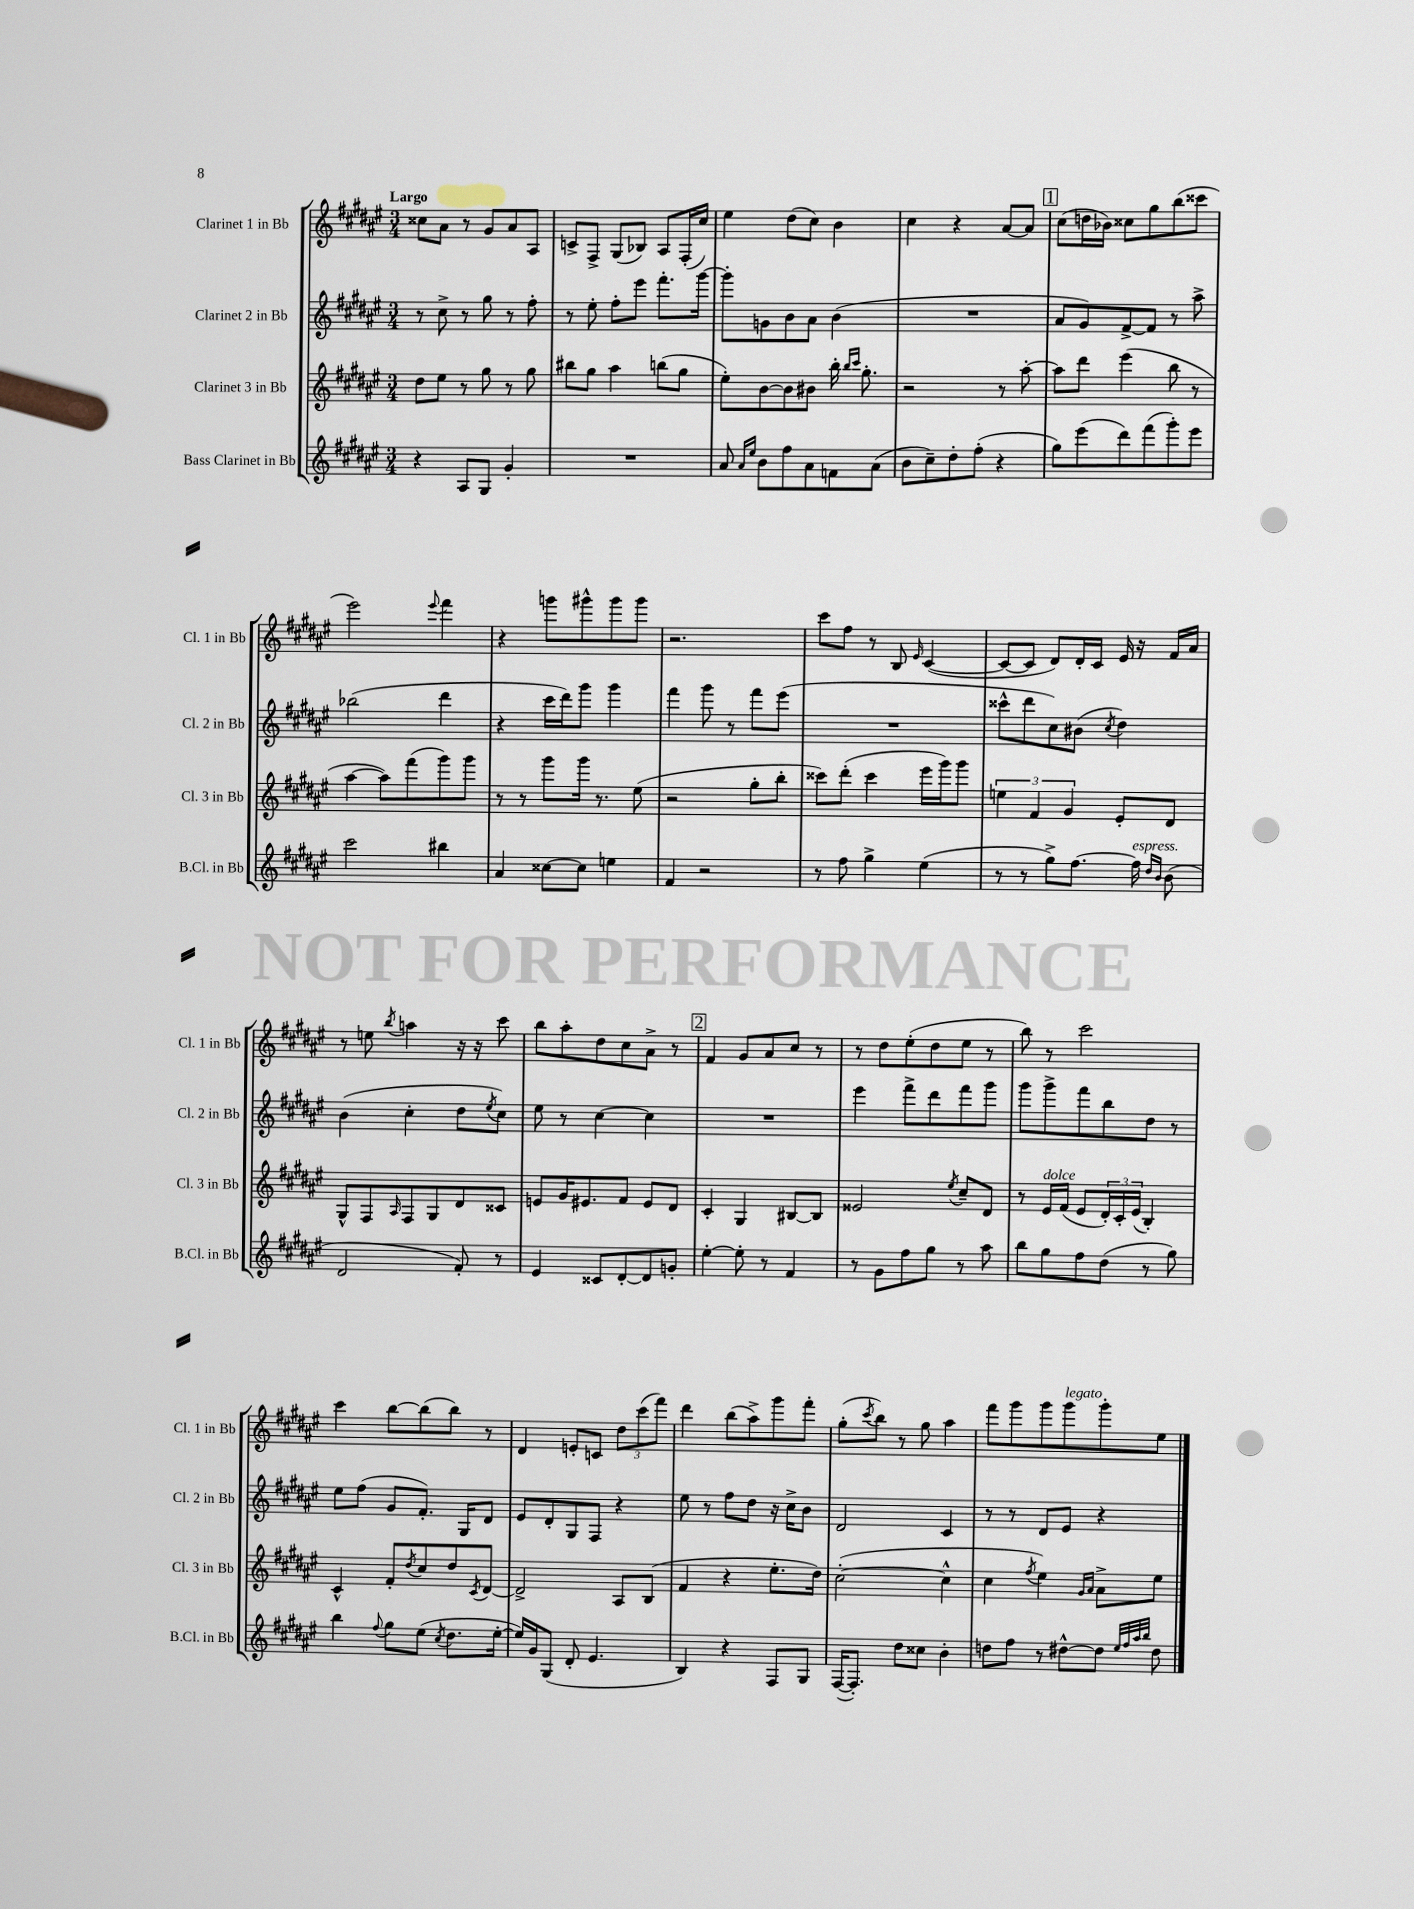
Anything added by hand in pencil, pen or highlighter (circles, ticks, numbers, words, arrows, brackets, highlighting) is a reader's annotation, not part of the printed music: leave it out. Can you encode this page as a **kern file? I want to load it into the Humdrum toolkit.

**kern	**kern	**kern	**kern
*staff4	*staff3	*staff2	*staff1
*clefG2	*clefG2	*clefG2	*clefG2
*k[f#c#g#d#a#e#]	*k[f#c#g#d#a#e#]	*k[f#c#g#d#a#e#]	*k[f#c#g#d#a#e#]
*M3/4	*M3/4	*M3/4	*M3/4
4r	8dd#	8r	8cc##
.	8ee#	8cc#^	8a#
8A#	8r	8r	8r
8G#	8gg#	8gg#	8g#
4g#'	8r	8r	8a#
.	8gg#	8ff#'	8A#
=	=	=	=
2.r	8bb#	8r	8c^
.	8gg#	8ee#'	8F#^
.	4aa#	8ff#'	(8G#
.	.	8eee#	8B-)
.	(8bb	8.fff#'	8A#
.	8gg#	.	(16F#'
.	.	[16ggg#	16cc#)
=	=	=	=
8a#	8ee#')	8ggg#']	4ee#
16qqa#	.	.	.
16qqee#	.	.	.
8b	[8b	8g	.
8ff#	8b]	8b	(8dd#
8a#	8b#	8a#	8cc#)
8f	16bb'	(4b	4b
.	16qqbb	.	.
.	16qqccc#	.	.
.	8.gg#'	.	.
(8a#	.	.	.
=	=	=	=
8b	2r	2.r	4cc#
8cc#~)	.	.	.
8dd#'	.	.	4r
(8ff#'	.	.	.
4r	8r	.	[8a#
.	[8aa#'	.	8a#]
=	=	=	=
8gg#)	8aa#]	8a#	(8cc#
(8eee#	8ddd#	8g#)	16dd
.	.	.	16b-)
8ddd#)	(4eee#	[8f#^	8cc##
(8fff#	.	8f#]	8gg#
8ggg#')	8bb	8r	(8bb
8eee#	8r	8aa#^	8ccc##
=	=	=	=
2ccc#	[4aa#	(2bb-	2eee#)
.	8aa#])	.	.
.	(8fff#	.	.
.	.	.	8qqeee#
4bb#	8ggg#)	4ddd#	4fff#
.	8ggg#	.	.
=	=	=	=
4a#	8r	4r	4r
.	8r	.	.
[8cc##	8ggg#	16ccc#	8ggg
.	.	16ddd#)	.
8cc##]	16ggg#	8ggg#	8ggg#^^
.	8.r	.	.
4ee	.	4ggg#	8ggg#
.	(8ee#	.	8ggg#
=	=	=	=
4f#	2r	4fff#	2.r
2r	.	8ggg#	.
.	.	8r	.
.	8gg#'	8fff#	.
.	8bb'	(8eee#	.
=	=	=	=
8r	8ccc##)	2.r	8ccc#
8ff#	(8ddd#'	.	8ff#
4gg#^	4ccc##	.	8r
.	.	.	8B
.	.	.	16qqe#
(4ee#	16eee#	.	([4c#
.	16ggg#)	.	.
.	8ggg#	.	.
=	=	=	=
8r	6ee	8ccc##^^	8c#_
8r	.	8ddd#	8c#]
.	6f#	.	.
8gg#^)	.	8cc#)	8d#)
.	6g#	.	.
[8.ff#	.	(8b#	16d#'
.	.	.	16c#
.	.	8qcc#	.
.	8e#'	4dd#)	16e#
16ff#]	.	.	16r
16qqdd#	.	.	.
16qqb	.	.	.
(8b	8d#	.	16f#
.	.	.	16a#
=	=	=	=
2d#	8G#^^	(4b	8r
.	8F#	.	8ee
.	16qqA#	.	8qbb
.	8F#	4cc#'	4aa
.	8G#	.	.
8f#')	8d#	8dd#	16r
.	.	.	16r
.	.	8qee#	.
8r	8c##	8cc#)	8ccc#
=	=	=	=
4e#	8e	8ee#	8bb
.	16g#	8r	8aa#'
.	8.e#	.	.
8c##	.	[4cc#	8dd#
[8d#'	8f#	.	8cc#
8d#]	8e#	4cc#]	8a#^
8g'	8d#	.	8r
=	=	=	=
[4ee#'	4c#'	2.r	4f#
8ee#']	4G#	.	8g#
8r	.	.	8a#
4f#	[8B#	.	8cc#
.	8B#]	.	8r
=	=	=	=
8r	2e##	4eee#	8r
8g#	.	.	8dd#
8ff#	.	8fff#^	(8ee#'
8gg#	.	8ddd#	8dd#
.	8qee#	.	.
8r	8cc#~	8fff#	8ee#
8aa#	8d#	8ggg#	8r
=	=	=	=
8bb	8r	8ggg#	8bb)
8gg#	16e#	8ggg#^	8r
.	(16f#	.	.
8ff#	8e#	8fff#	2ccc#
(8dd#	24d#')	8bb	.
.	24c#'	.	.
.	(24e#	.	.
8r	4B')	8dd#	.
8gg#)	.	8r	.
=	=	=	=
4bb	4c#^^	8ee#	4ccc#
.	.	(8ff#	.
8qqff#	.	.	.
8gg#	8f#'	8g#	[8bb
.	8qdd#	.	.
(8ee#	8cc#	8.f#')	(8bb]
8qcc#	.	.	.
8.dd#	8dd#	.	8bb)
.	.	16G#	.
.	8qc#	.	.
.	[8d#	8d#	8r
[16ee#'	.	.	.
=	=	=	=
16ee#])	2d#^]	8e#	4d#
16g#	.	.	.
(8G#	.	8d#'	.
8d#'	.	8G#	8e'
4.e#	.	8F#	8c
.	8A#	4r	12dd#
.	.	.	(12ccc#
.	(8B	.	.
.	.	.	12fff#)
=	=	=	=
4B)	4f#	8ee#	4ddd#
.	.	8r	.
4r	4r	8ff#	(8bb
.	.	8dd#	8aa#^)
8F#	8.ee#'	16r	8ggg#
.	.	16cc#^	.
8G#	.	8b	8fff#'
.	16dd#)	.	.
=	=	=	=
([16F#	([2cc#'	2d#	(8gg#'
8.F#'])	.	.	.
.	.	.	8qccc#
.	.	.	8bb)
8dd#	.	.	8r
8cc##	.	.	8gg#
4b'	4cc#^^]	4c#	4aa#
=	=	=	=
8dd	4cc#	8r	8fff#
8ff#	.	8r	8ggg#
.	8qff#	.	.
8r	4ee#)	8d#	8ggg#
[8dd#^^	.	8e#	8ggg#
.	16qqg#	.	.
.	16qqa#	.	.
8dd#]	8a#^	4r	8ggg#'
32qqee#	.	.	.
32qqff#	.	.	.
32qqaa#	.	.	.
32qqbb	.	.	.
8dd#	8ee#	.	8ee#
==	==	==	==
*-	*-	*-	*-
